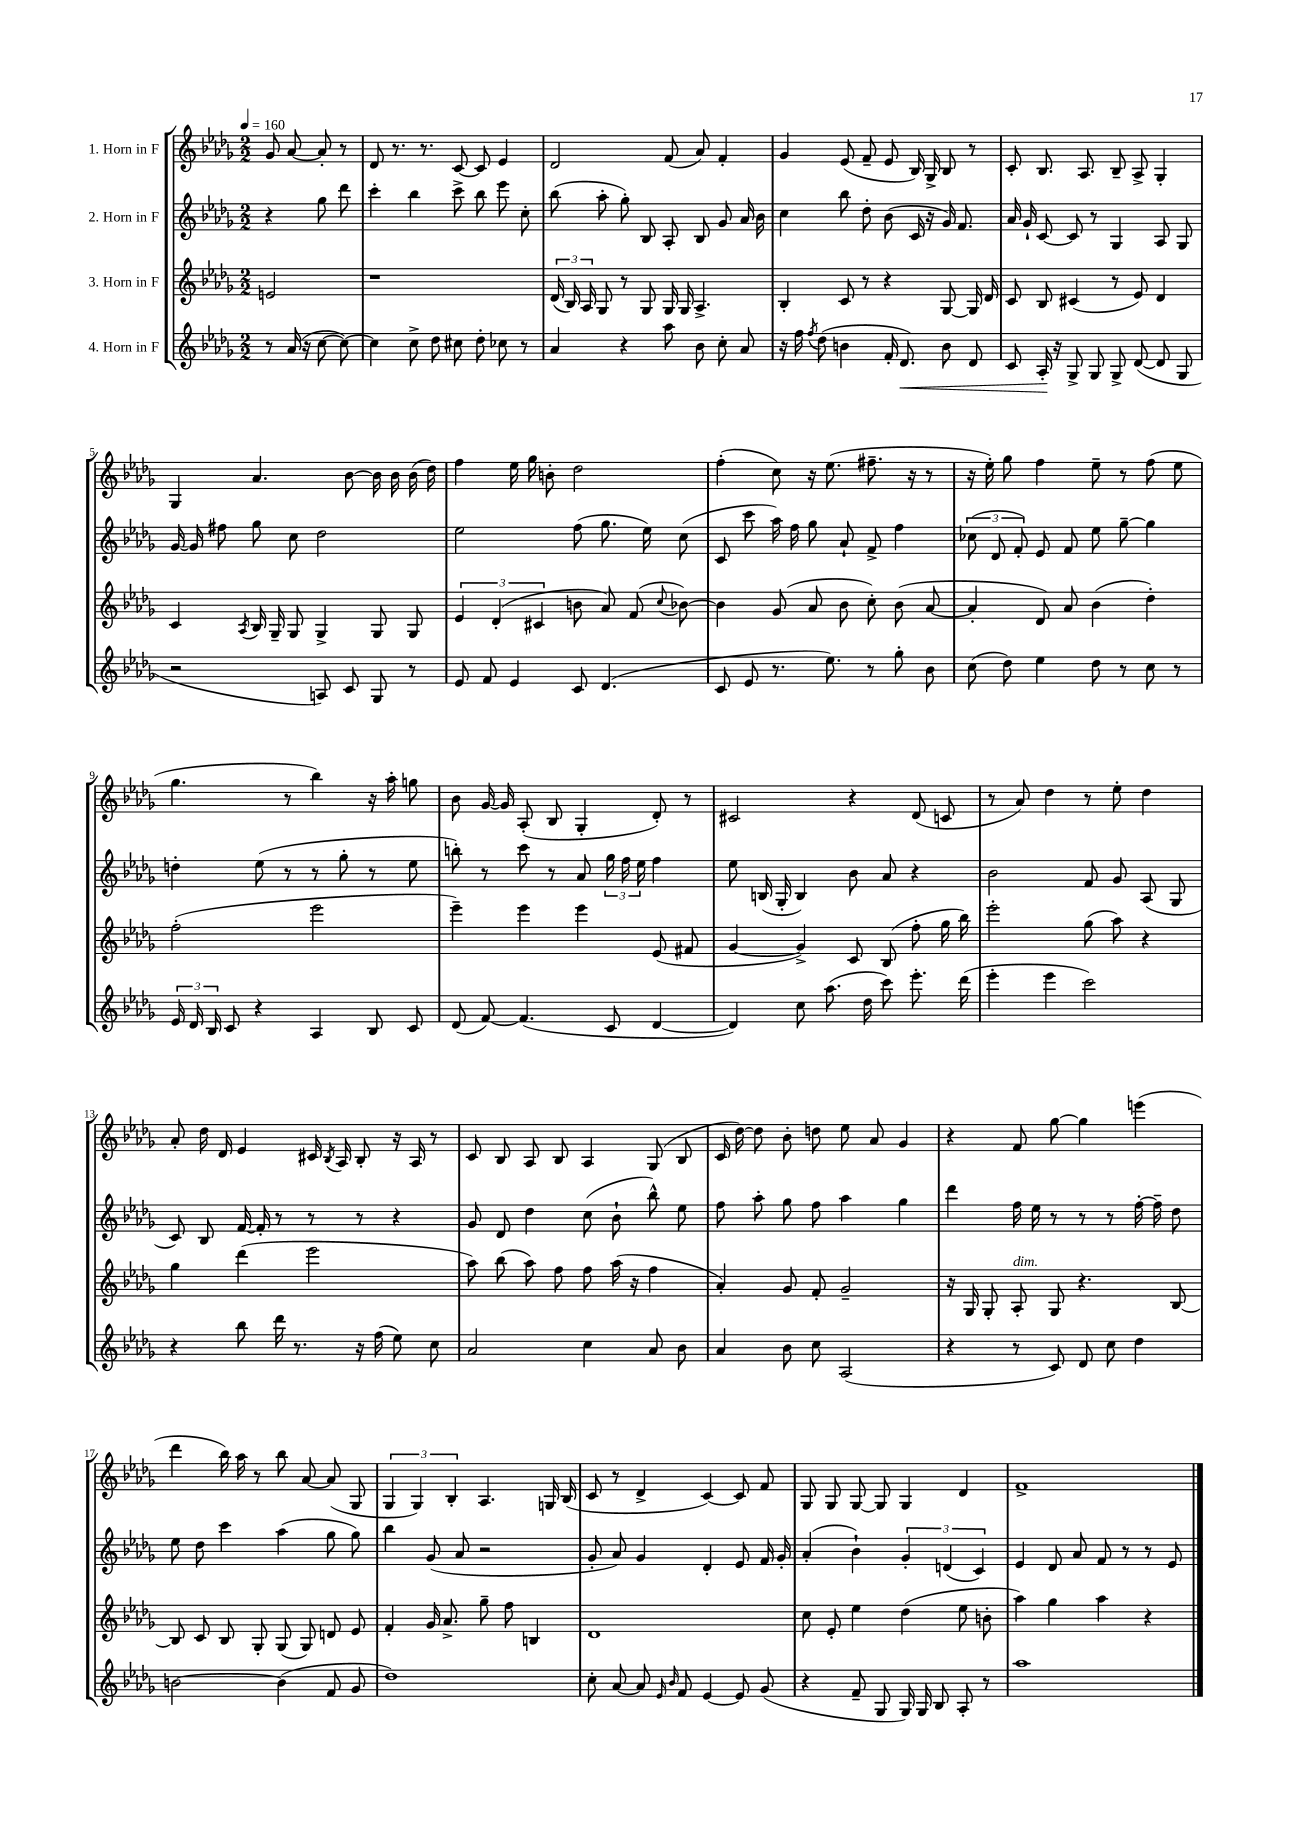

**kern	**kern	**kern	**kern
*staff4	*staff3	*staff2	*staff1
*clefG2	*clefG2	*clefG2	*clefG2
*k[b-e-a-d-g-]	*k[b-e-a-d-g-]	*k[b-e-a-d-g-]	*k[b-e-a-d-g-]
*M2/2	*M2/2	*M2/2	*M2/2
*MM160	*MM160	*MM160	*MM160
8r	2e	4r	8g-
(16a-	.	.	[8a-
16r	.	.	.
[8cc	.	8gg-	8a-']
8cc_)	.	8ddd-	8r
=	=	=	=
4cc]	1r	4ccc'	8d-
.	.	.	8.r
8cc^	.	4bb-	.
.	.	.	8.r
8dd-	.	.	.
8cc#	.	8ccc^	[8c
8dd-'	.	8bb-	8c]
8cc-	.	8eee-	4e-
8r	.	8cc'	.
=	=	=	=
4a-	(24d-	(8bb-	2d-
.	24B-)	.	.
.	24A-	.	.
.	8G-	8aa-'	.
4r	8r	8gg-')	.
.	8G-	8B-	.
8aa-	16G-	8A-'	(8f
.	16G-	.	.
8b-	4.A-^	8B-	8a-)
8cc'	.	8g-	4f'
8a-	.	16a-	.
.	.	16b-	.
=	=	=	=
16r	4B-'	4cc	4g-
16ff	.	.	.
8qff	.	.	.
(8dd-	.	.	.
4b	8c	8bb-	(8e-
.	8r	8dd-'	8f~
16f'	4r	(8b-	8e-
8.d-)	.	.	.
.	.	16c	16B-)
.	.	16r	16G-^
8b	[8G-	16g-)	8B-
.	.	8.f	.
8d-	16G-]	.	8r
.	16d-	.	.
=	=	=	=
8c	8c	16a-	8c'
.	.	16g-`	.
16A-'	8B-	[8c	8.B-
16r	.	.	.
8G-^	(4c#	8c]	.
.	.	.	8.A-
8G-	.	8r	.
8G-^	8r	4G-	8B-~
([8d-	8e-)	.	8A-^
8d-]	4d-	8A-	4G-'
8G-	.	8G-	.
=	=	=	=
2r	4c	[16g-	4G-
.	.	16g-]	.
.	.	8ff#	.
.	8qA-	.	.
.	16B-	8gg-	4.a-
.	16G-~	.	.
.	8G-	8cc	.
8A)	4G-^	2dd-	.
8c	.	.	[8b-
8G-	8G-	.	16b-]
.	.	.	16b-
8r	8G-	.	(16b-
.	.	.	16dd-)
=	=	=	=
8e-	6e-	2ee-	4ff
8f	.	.	.
.	(6d-'	.	.
4e-	.	.	16ee-
.	.	.	16gg-
.	6c#	.	.
.	.	.	8b'
8c	8b	(8ff	2dd-
(4.d-	8a-)	8.gg-	.
.	(8f	.	.
.	.	16ee-)	.
.	8qqcc	.	.
.	[8b-)	(8cc	.
=	=	=	=
8c	4b-]	8c	(4ff'
8e-	.	8ccc	.
8.r	(8g-	16aa-)	8cc)
.	.	16ff	.
.	8a-	8gg-	16r
8.ee-)	.	.	(8.ee-
.	8b-	8a-`	.
8r	8cc')	8f^	8.ff#~
8gg-'	(8b-	4ff	.
.	.	.	16r
8b-	[8a-	.	8r
=	=	=	=
(8cc	4a-']	(12cc-	16r
.	.	.	16ee-')
.	.	12d-	.
8dd-)	.	.	8gg-
.	.	12f')	.
4ee-	8d-)	8e-	4ff
.	8a-	8f	.
8dd-	(4b-	8ee-	8ee-~
8r	.	[8gg-~	8r
8cc	4dd-')	4gg-]	(8ff
8r	.	.	8ee-
=	=	=	=
24e-	(2ff'	4dd'	4.gg-
24d-	.	.	.
24B-	.	.	.
8c	.	.	.
4r	.	(8ee-	.
.	.	8r	8r
4A-	2eee-	8r	4bb-)
.	.	8gg-'	.
8B-	.	8r	16r
.	.	.	16aa-'
8c	.	8ee-	8gg
=	=	=	=
(8d-	4eee-~)	8bb')	8b-
[8f)	.	8r	[16g-
.	.	.	16g-]
(4.f]	4eee-	8ccc	(8A-'
.	.	8r	8B-
.	4eee-	8a-	4G-'
8c	.	24gg-	.
.	.	24ff	.
.	.	24ee-	.
[4d-	(8e-	4ff	8d-')
.	8f#	.	8r
=	=	=	=
4d-])	[4g-	8ee-	2c#
.	.	(16B	.
.	.	16G-'	.
8cc	4g-^])	4B)	.
(8.aa-	.	.	.
.	8c	8b-	4r
16dd-	.	.	.
8ccc)	(8B-	8a-	.
8.eee-'	8ff'	4r	(8d-
.	16gg-	.	8c
(16ddd-	16bb-)	.	.
=	=	=	=
4eee-'	2eee-'	2b-	8r
.	.	.	8a-)
4eee-	.	.	4dd-
2ccc)	(8gg-	8f	8r
.	8aa-)	8g-	8ee-'
.	4r	(8A-	4dd-
.	.	8G-	.
=	=	=	=
4r	4gg-	8c)	8a-'
.	.	8B-	16dd-
.	.	.	16d-
8bb-	(4ddd-	[16f	4e-
.	.	16f']	.
16ddd-	.	8r	.
8.r	.	.	.
.	2eee-	8r	16c#
.	.	.	8qB-
.	.	.	16A-
16r	.	8r	8B-'
(16ff	.	.	.
8ee-)	.	4r	16r
.	.	.	16A-
8cc	.	.	8r
=	=	=	=
2a-	8aa-)	8g-	8c
.	(8bb-	8d-	8B-
.	8aa-)	4dd-	8A-
.	8ff	.	8B-
4cc	8ff	(8cc	4A-
.	(16aa-	8b-`	.
.	16r	.	.
8a-	4ff	8bb-^^)	(8G-
8b-	.	8ee-	8B-
=	=	=	=
4a-	4a-')	8ff	16c
.	.	.	[16dd-)
.	.	8aa-'	8dd-]
8b-	8g-	8gg-	8b-'
8cc	8f'	8ff	8dd
(2A-	2g-~	4aa-	8ee-
.	.	.	8a-
.	.	4gg-	4g-
=	=	=	=
4r	16r	4ddd-	4r
.	16G-	.	.
.	8G-'	.	.
8r	8A-'	16ff	8f
.	.	16ee-	.
8c)	8G-	8r	[8gg-
8d-	4.r	8r	4gg-]
8cc	.	8r	.
4dd-	.	[16ff'	(4eee
.	.	16ff~]	.
.	[8B-	8dd-	.
=	=	=	=
[2b	8B-]	8ee-	4ddd-
.	8c	8dd-	.
.	8B-	4ccc	16bb-)
.	.	.	16aa-
.	8G-'	.	8r
(4b]	(8G-	(4aa-	8bb-
.	8G-)	.	[8a-
8f	8d	8gg-	(8a-]
8g-	8e-	8gg-)	8G-
=	=	=	=
1dd-)	4f'	4bb-	6G-
.	.	.	6G-)
.	16g-	(8g-	.
.	8.a-^	.	.
.	.	.	6B-'
.	.	8a-	.
.	8gg-~	2r	4.A-
.	8ff	.	.
.	4B	.	.
.	.	.	16G
.	.	.	(16B-
=	=	=	=
8cc'	1d-	8g-'	8c
[8a-	.	8a-)	8r
8a-]	.	4g-	4d-^
16qqe-	.	.	.
16qqb-	.	.	.
8f	.	.	.
[4e-	.	4d-'	[4c)
8e-]	.	8e-	8c]
(8g-	.	16f	8f
.	.	16g-'	.
=	=	=	=
4r	8cc	(4a-'	8G-
.	8e-'	.	8G-
8f~	4ee-	4b-`)	[8G-
8G-	.	.	8G-]
16G-)	(4dd-	6g-'	4G-
16G-	.	.	.
8B-	.	.	.
.	.	(6d	.
8A-'	8ee-	.	4d-
.	.	6c)	.
8r	8b'	.	.
=	=	=	=
1aa-	4aa-)	4e-	1f^
.	4gg-	8d-	.
.	.	8a-	.
.	4aa-	8f	.
.	.	8r	.
.	4r	8r	.
.	.	8e-	.
==	==	==	==
*-	*-	*-	*-
